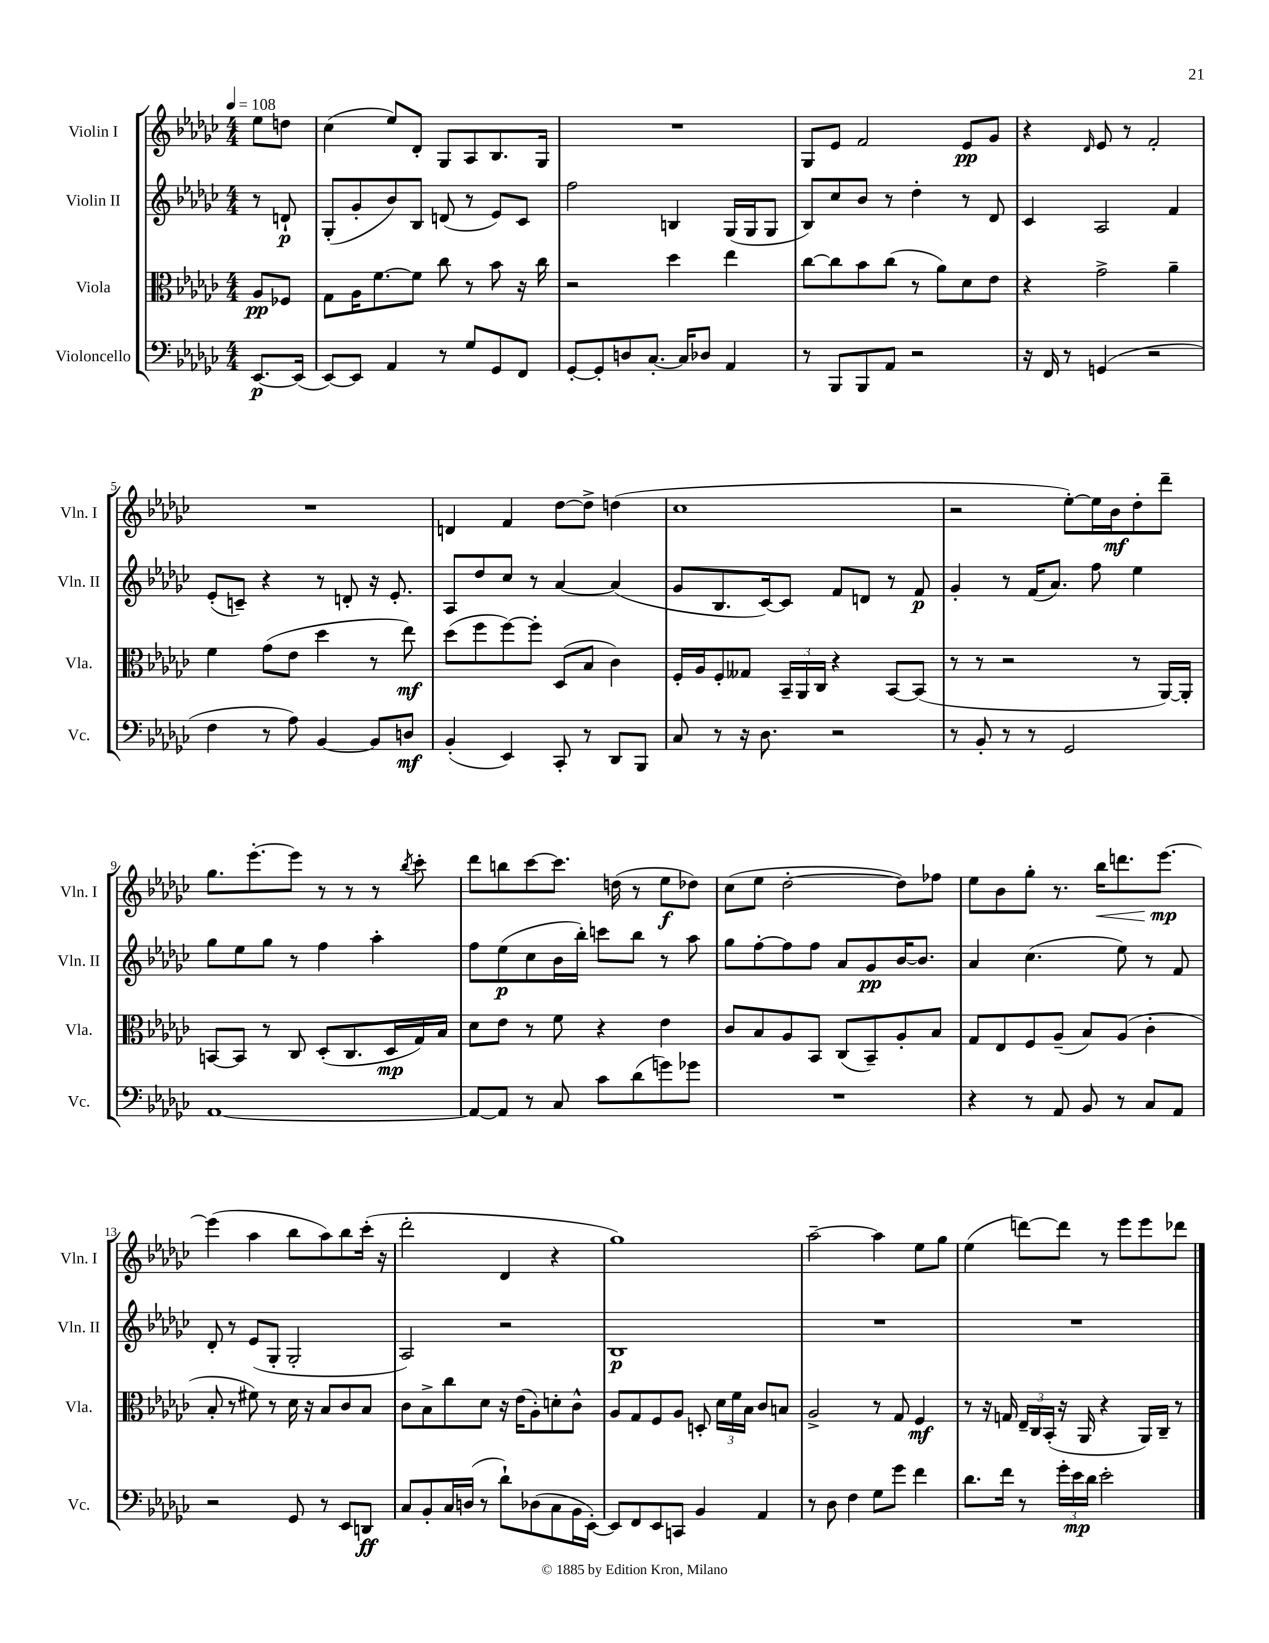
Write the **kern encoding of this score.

**kern	**dynam	**kern	**dynam	**kern	**dynam	**kern	**dynam
*part4	*part4	*part3	*part3	*part2	*part2	*part1	*part1
*staff4	*staff4	*staff3	*staff3	*staff2	*staff2	*staff1	*staff1
*I"Violoncello	*	*I"Viola	*	*I"Violin II	*	*I"Violin I	*
*I'Vc.	*	*I'Vla.	*	*I'Vln. II	*	*I'Vln. I	*
*clefF4	*	*clefC3	*	*clefG2	*	*clefG2	*
*k[b-e-a-d-g-c-]	*	*k[b-e-a-d-g-c-]	*	*k[b-e-a-d-g-c-]	*	*k[b-e-a-d-g-c-]	*
*M4/4	*	*M4/4	*	*M4/4	*	*M4/4	*
*MM108	*	*MM108	*	*MM108	*	*MM108	*
=	=	=	=	=	=	=	=
[8.EE-/L	p	8A-/L	pp	8r	.	8ee-\L	.
.	.	8F-X/J	.	8dn`/	p	8ddn\J	.
(16EE-/Jk]	.	.	.	.	.	.	.
=1	=1	=1	=1	=1	=1	=1	=1
[8EE-/L)	.	8G-\L	.	(8G-'/L	.	(4cc-\	.
8EE-/J]	.	16A-\K	.	8g-'/	.	.	.
.	.	[8.f\	.	.	.	.	.
4AA-/	.	.	.	8b-/)	.	8ee-/L)	.
.	.	8f\J]	.	8B-/J	.	8d-'/J	.
8r	.	8cc-\	.	(8dn/	.	8G-/L	.
8G-/L	.	8r	.	8r	.	8A-/	.
8GG-/	.	8b-\	.	8e-/L)	.	8.B-/	.
8FF/J	.	16r	.	8c-/J	.	.	.
.	.	16cc-\	.	.	.	16G-/Jk	.
=2	=2	=2	=2	=2	=2	=2	=2
[8GG-'/L	.	2r	.	2ff\	.	1r	.
8GG-'/]	.	.	.	.	.	.	.
8Dn/	.	.	.	.	.	.	.
[8.C-'/J	.	.	.	.	.	.	.
.	.	4dd-\	.	4Bn/	.	.	.
16C-/KL]	.	.	.	.	.	.	.
8D-X/J	.	.	.	.	.	.	.
4AA-/	.	4ee-\	.	(16G-/LL	.	.	.
.	.	.	.	16G-/J	.	.	.
.	.	.	.	8G-/J	.	.	.
=3	=3	=3	=3	=3	=3	=3	=3
8r	.	[8cc-\L	.	8B-/L)	.	8G-/L	.
8BBB-/L	.	8cc-\]	.	8cc-/	.	8e-/J	.
8BBB-/	.	8b-\	.	8b-/J	.	2f/	.
8AA-/J	.	(8cc-\J	.	8r	.	.	.
2r	.	8r	.	4dd-'\	.	.	.
.	.	8a-\L)	.	.	.	.	.
.	.	8d-\	.	8r	.	8e-/L	pp
.	.	8e-\J	.	8d-/	.	8g-/J	.
=4	=4	=4	=4	=4	=4	=4	=4
16r	.	4r	.	4c-/	.	4r	.
16FF/	.	.	.	.	.	.	.
8r	.	.	.	.	.	.	.
.	.	.	.	.	.	16qqd-/	.
(4GGn/	.	2g-^\	.	2A-/	.	8e-/	.
.	.	.	.	.	.	8r	.
2r	.	.	.	.	.	2f'/	.
.	.	4a-~\	.	4f/	.	.	.
!!LO:LB:g=z
=5	=5	=5	=5	=5	=5	=5	=5
4F\	.	4f\	.	(8e-'/L	.	1r	.
.	.	.	.	8cn~/J)	.	.	.
8r	.	(8g-\L	.	4r	.	.	.
8A-\)	.	8e-\J	.	.	.	.	.
[4BB-/	.	4dd-\	.	8r	.	.	.
.	.	.	.	8dn'/	.	.	.
8BB-/L]	.	8r	.	16r	.	.	.
.	.	.	.	8.e-'/	.	.	.
8Dn/J	mf	8ee-\)	mf	.	.	.	.
=6	=6	=6	=6	=6	=6	=6	=6
(4BB-'/	.	(8dd-\L	.	8A-/L	.	4dn/	.
.	.	8ff\	.	8dd-/	.	.	.
4EE-/)	.	[8ff\)	.	8cc-/J	.	4f/	.
.	.	8ff'\J]	.	8r	.	.	.
8CC-'/	.	(8D-/L	.	[4a-/	.	[8dd-\L	.
8r	.	8B-/J	.	.	.	8dd-^\J]	.
8DD-/L	.	4c-\)	.	(4a-/]	.	(4ddn\	.
8BBB-/J	.	.	.	.	.	.	.
=7	=7	=7	=7	=7	=7	=7	=7
8C-/	.	16F'/LL	.	8g-/L	.	1cc-	.
.	.	16A-/J	.	.	.	.	.
8r	.	8F'/	.	8.B-/	.	.	.
16r	.	8G--X/J	.	.	.	.	.
8.D-\	.	.	.	[16c-/k)	.	.	.
.	.	24BB-~/LL	.	8c-/J]	.	.	.
.	.	24AA-/	.	.	.	.	.
.	.	24C-/JJ	.	.	.	.	.
2r	.	4r	.	8f/L	.	.	.
.	.	.	.	8dn/J	.	.	.
.	.	[8BB-/L	.	8r	.	.	.
.	.	(8BB-/J]	.	8f/	p	.	.
=8	=8	=8	=8	=8	=8	=8	=8
8r	.	8r	.	4g-'/	.	2r	.
8BB-'/	.	8r	.	.	.	.	.
8r	.	2r	.	8r	.	.	.
8r	.	.	.	(16f/KL	.	.	.
.	.	.	.	8.a-/J)	.	.	.
2GG-/	.	.	.	.	.	[8ee-'\L)	.
.	.	.	.	8ff\	.	16ee-\L]	.
.	.	.	.	.	.	16b-\J	mf
.	.	8r	.	4ee-\	.	8dd-'\	.
.	.	[16AA-/LL)	.	.	.	8ddd-~\J	.
.	.	16AA-'/JJ]	.	.	.	.	.
!!LO:LB:g=z
=9	=9	=9	=9	=9	=9	=9	=9
[1AA-	.	[8BBn/L	.	8gg-\L	.	8.gg-\L	.
.	.	8BB/J]	.	8ee-\	.	.	.
.	.	.	.	.	.	[8.eee-'\	.
.	.	8r	.	8gg-\J	.	.	.
.	.	8C-/	.	8r	.	8eee-\J]	.
.	.	(8D-'/L	.	4ff\	.	8r	.
.	.	8.C-/	.	.	.	8r	.
.	.	.	.	4aa-'\	.	8r	.
.	.	16D-/L	mp	.	.	.	.
.	.	.	.	.	.	8qbb-/	.
.	.	16G-/)	.	.	.	8ccc-'\	.
.	.	16B-/JJ	.	.	.	.	.
=10	=10	=10	=10	=10	=10	=10	=10
8AA-/L_	.	8d-\L	.	8ff\L	.	8ddd-\L	.
8AA-/J]	.	8e-\J	.	(8ee-\	p	8bbn\	.
8r	.	8r	.	8cc-\	.	[8ccc-\	.
8C-/	.	8f\	.	16b-\L	.	8.ccc-\J]	.
.	.	.	.	16bb-'\JJ)	.	.	.
8c-\L	.	4r	.	8cccn\L	.	.	.
.	.	.	.	.	.	(16ddn\	.
(8d-\	.	.	.	8bb-\J	.	8r	.
8gn\)	.	4e-\	.	8r	.	8ee-\L	f
8g-X\J	.	.	.	8aa-\	.	8dd-X\J)	.
=11	=11	=11	=11	=11	=11	=11	=11
1r	.	8c-/L	.	8gg-\L	.	(8cc-\L	.
.	.	8B-/	.	[8ff'\	.	8ee-\J	.
.	.	8A-/	.	8ff\]	.	[2dd-'\	.
.	.	8BB-/J	.	8ff\J	.	.	.
.	.	(8C-/L	.	8a-/L	.	.	.
.	.	8BB-~/)	.	8g-/	pp	.	.
.	.	8A-'/	.	[16b-/K	.	8dd-\L])	.
.	.	.	.	8.b-/J]	.	.	.
.	.	8B-/J	.	.	.	8ff-X\J	.
=12	=12	=12	=12	=12	=12	=12	=12
4r	.	8G-/L	.	4a-/	.	8ee-\L	.
.	.	8E-/	.	.	.	8b-\	.
8r	.	8F/	.	(4.cc-\	.	8gg-'\J	.
8AA-/	.	(8A-~/J	.	.	.	8.r	.
8BB-/	.	8B-/L)	.	.	.	.	.
!	!	!	!	!	!	!	!LO:HP:b
.	.	.	.	.	.	16bb-\KL	<
8r	.	(8A-/J	.	8ee-\)	.	8.dddn\	.
8C-/L	.	4c-'\	.	8r	.	.	.
.	.	.	.	.	.	[8.eee-\J	mp
8AA-/J	.	.	.	8f/	.	.	.
.	.	.	.	.	.	.	[
!!LO:LB:g=z
=13	=13	=13	=13	=13	=13	=13	=13
2r	.	8B-'/	.	8d-'/	.	(4eee-\]	.
.	.	8r	.	8r	.	.	.
.	.	8f#X\)	.	(8e-/L	.	4aa-\	.
.	.	8r	.	8G-'/J	.	.	.
8GG-/	.	16d-\	.	2G-'/	.	8bb-\L	.
.	.	16r	.	.	.	.	.
8r	.	8B-/L	.	.	.	8aa-\)	.
8EE-/L	.	8c-/	.	.	.	8bb-\	.
8DDn/J	ff	8B-/J	.	.	.	(16ccc-'\Jk	.
.	.	.	.	.	.	16r	.
=14	=14	=14	=14	=14	=14	=14	=14
8C-/L	.	8c-\L	.	2A-/)	.	2ddd-'\	.
8BB-'/	.	8B-^\	.	.	.	.	.
16C-/L	.	8cc-\	.	.	.	.	.
(16Dn/JJ	.	.	.	.	.	.	.
8r	.	8d-\J	.	.	.	.	.
8d-`\L)	.	16r	.	2r	.	4d-/	.
.	.	(16e-\KL	.	.	.	.	.
(8D-X\	.	8A-'\)	.	.	.	.	.
8C-\	.	8dn'\	.	.	.	4r	.
16BB-\L	.	8c-^^\J	.	.	.	.	.
[16EE-'\JJ)	.	.	.	.	.	.	.
=15	=15	=15	=15	=15	=15	=15	=15
8EE-/L]	.	8A-/L	.	1B-	p	1gg-)	.
8FF/	.	8G-/	.	.	.	.	.
8EE-/	.	8F/	.	.	.	.	.
8CCn/J	.	8A-/J	.	.	.	.	.
4BB-/	.	8Dn'/	.	.	.	.	.
.	.	24d-\LL	.	.	.	.	.
.	.	24f\	.	.	.	.	.
.	.	24B-\JJ	.	.	.	.	.
4AA-/	.	8c-/L	.	.	.	.	.
.	.	8Bn/J	.	.	.	.	.
=16	=16	=16	=16	=16	=16	=16	=16
8r	.	2A-^/	.	1r	.	[2aa-~\	.
8D-\	.	.	.	.	.	.	.
4F\	.	.	.	.	.	.	.
8G-\L	.	8r	.	.	.	4aa-\]	.
8g-\J	.	8G-/	.	.	.	.	.
4f\	.	4F/	mf	.	.	8ee-\L	.
.	.	.	.	.	.	8gg-\J	.
=17	=17	=17	=17	=17	=17	=17	=17
8.d-\L	.	8r	.	1r	.	(4ee-\	.
.	.	16r	.	.	.	.	.
16f\Jk	.	16Gn/	.	.	.	.	.
8r	.	24E-~/LL	.	.	.	[8dddn\L)	.
.	.	24C-/	.	.	.	.	.
.	.	(24BB-'/JJ	.	.	.	.	.
24g-'\LL	.	16r	.	.	.	8ddd\J]	.
24e-\	mp	.	.	.	.	.	.
.	.	16AA-/	.	.	.	.	.
24d-\JJ	.	.	.	.	.	.	.
2e-'\	.	4r	.	.	.	8r	.
.	.	.	.	.	.	8eee-\L	.
.	.	16AA-/LL)	.	.	.	8eee-\	.
.	.	16C-~/JJ	.	.	.	.	.
.	.	8r	.	.	.	8ddd-X\J	.
==	==	==	==	==	==	==	==
*-	*-	*-	*-	*-	*-	*-	*-
